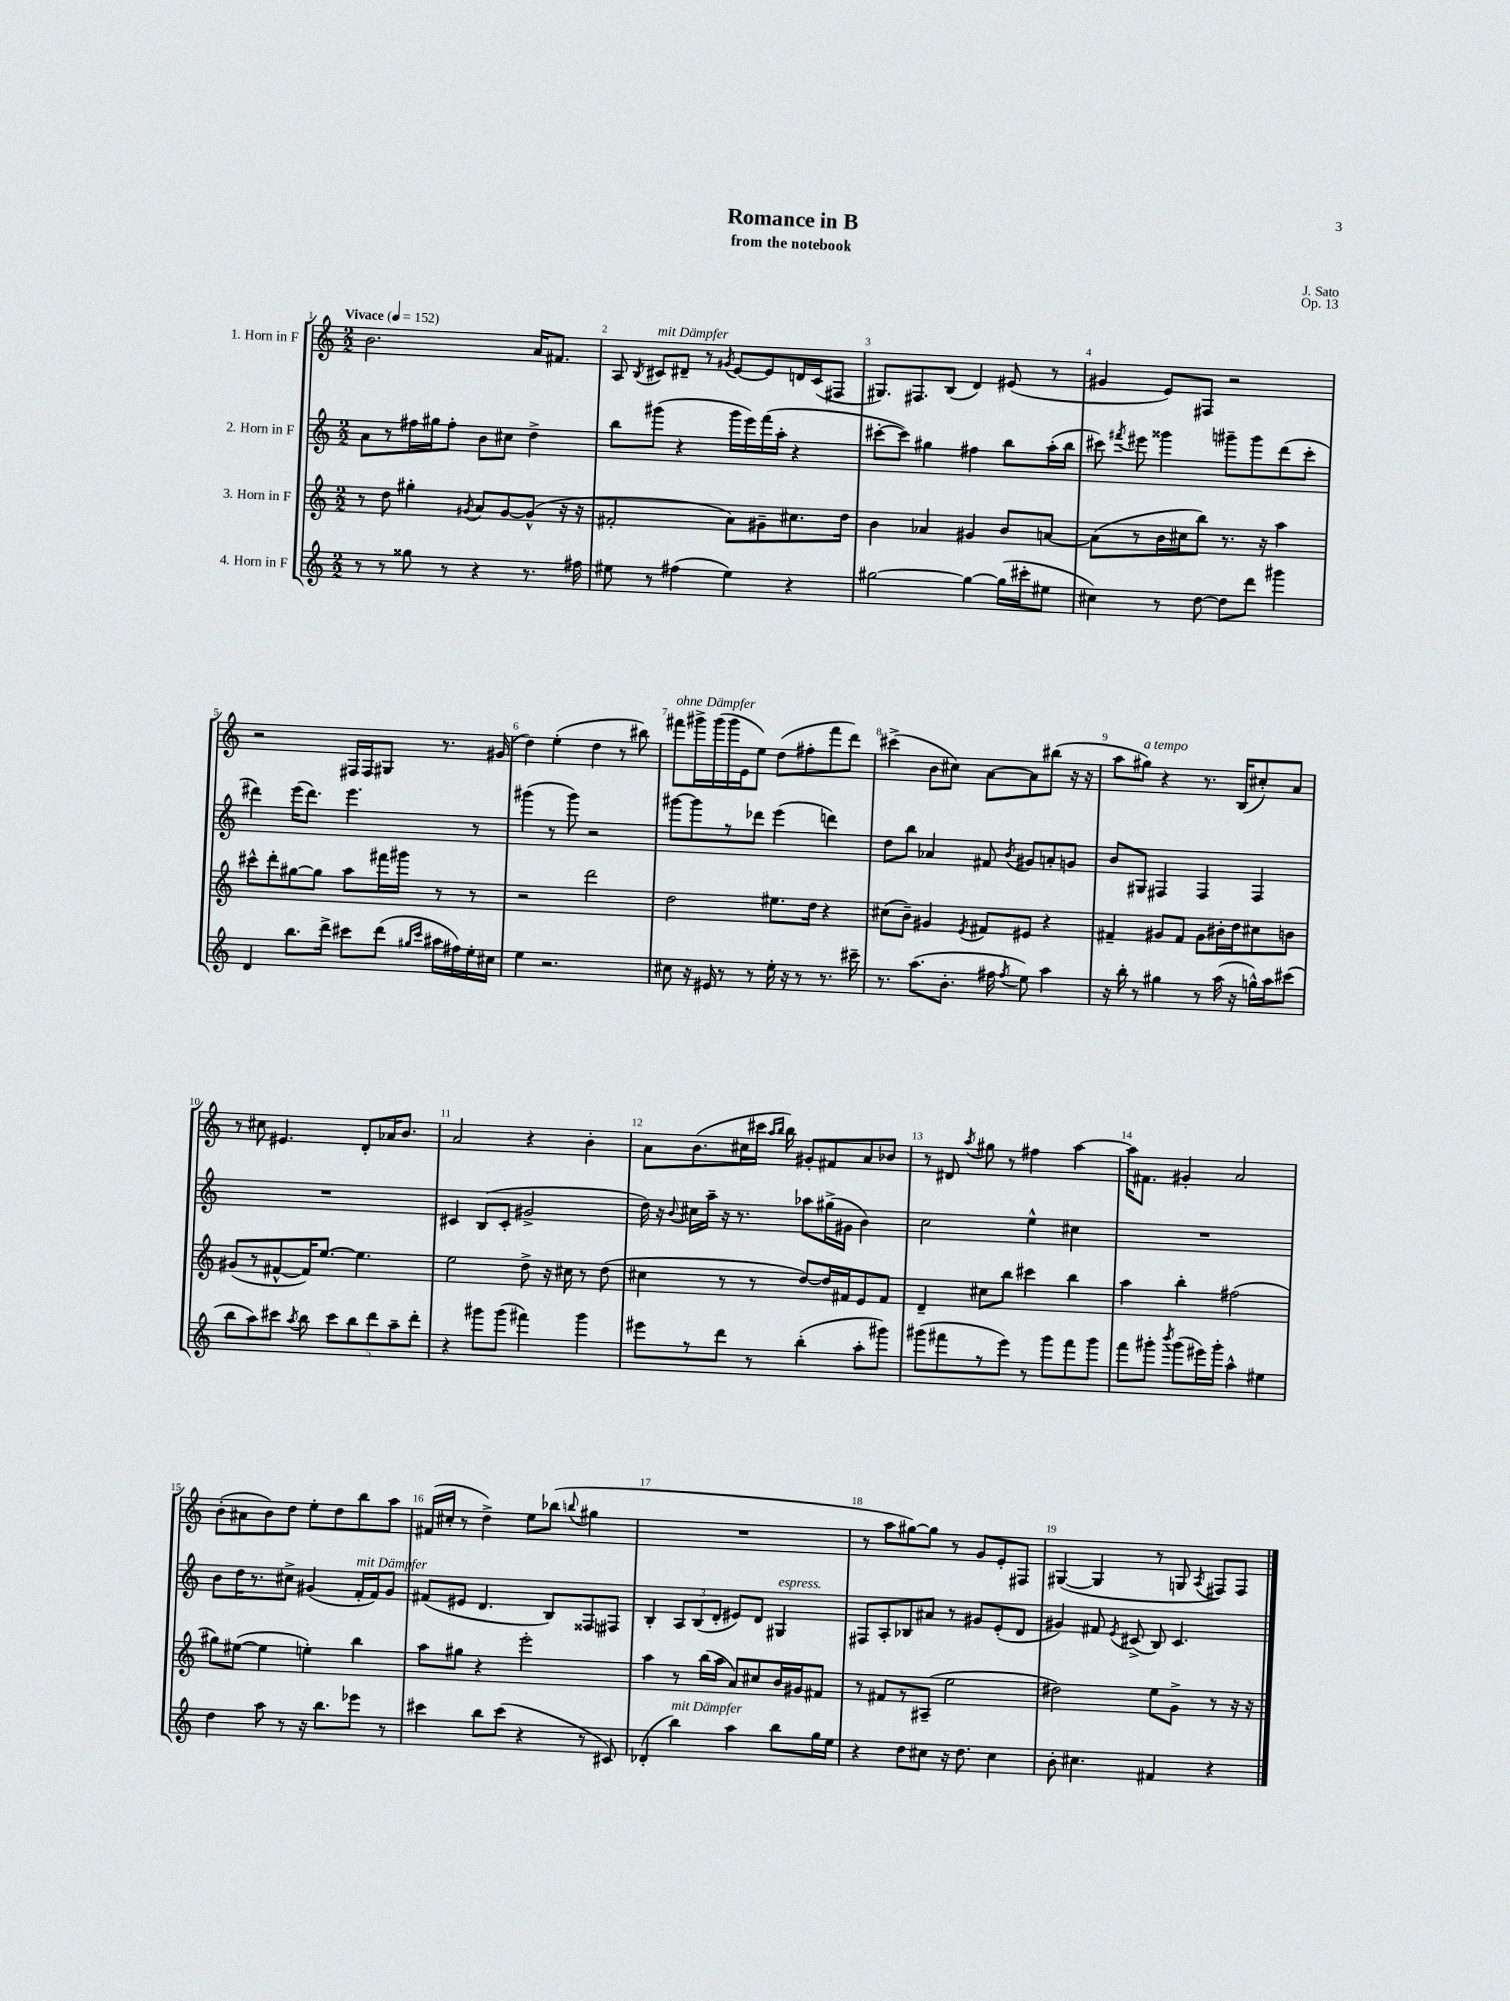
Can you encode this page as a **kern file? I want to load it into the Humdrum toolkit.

**kern	**kern	**kern	**kern
*staff4	*staff3	*staff2	*staff1
*clefG2	*clefG2	*clefG2	*clefG2
*k[]	*k[]	*k[]	*k[]
*M2/2	*M2/2	*M2/2	*M2/2
*MM152	*MM152	*MM152	*MM152
8r	8r	8a	2.b
8r	8dd	8r	.
8gg##	4gg#'	16ff#	.
.	.	16gg#	.
8r	.	8ff#'	.
.	8qg#	.	.
4r	8a	8b	.
.	[8g#	8cc#	.
8.r	(8g#^^]	4dd^	16a
.	.	.	8.f#
.	16r	.	.
16ff#	16r	.	.
=	=	=	=
8ee#	2f#'	8bb	8A
.	.	.	8qB
8r	.	(8ggg#	8c#
(4ff#	.	4r	8d#~
.	.	.	8r
.	.	.	8qg#
4ee#)	8a)	16ggg#	[8e
.	.	16eee)	.
.	8g#~	(16fff	8e]
.	.	16aa'	.
4r	8.cc#	4r	16d
.	.	.	(16c#
.	.	.	8F#
.	16dd	.	.
=	=	=	=
[2gg#	4b	[8ccc#'	8.G#)
.	.	8ccc#])	.
.	.	.	8.F#
.	4a-	4gg#	.
.	.	.	(8B
4gg#_	4g#	4ff#	4d)
(16gg#]	8b	8bb	(8e#
16ccc#'	.	.	.
8ee#	[8a	(16aa'	8r
.	.	16bb	.
=	=	=	=
4cc#)	(8a]	8ccc#)	4g#
.	.	8qfff#	.
.	8r	8eee#	.
8r	16b	4ggg##	8e)
.	16cc#	.	.
[8dd	8bb)	.	8F#
8dd]	8.r	8ggg#~	2r
8ddd	.	8ggg#	.
.	16r	.	.
4ggg#	4aa	(8ddd	.
.	.	8ccc#'	.
=	=	=	=
4d	8ccc#^^	4ddd#)	2r
.	8ddd'	.	.
8.bb	[8gg#	(16eee	.
.	.	8.ddd#)	.
.	8gg#]	.	.
16ddd^	.	.	.
8ccc#	8aa	4.eee	16F#
.	.	.	16F#
(8ddd	16fff#	.	8G#
.	16ggg#	.	.
16qqgg#	.	.	.
16qqccc#	.	.	.
16aa#	8r	.	8.r
16ff#)	.	.	.
16ee'	8r	8r	.
16cc#	.	.	(16g#
=	=	=	=
4ee	2r	(4ggg#	4dd)
2.r	.	8r	(4ee'
.	.	8ggg#)	.
.	2ddd	2r	4dd
.	.	.	8r
.	.	.	8bb#)
=	=	=	=
8cc#	2dd	[8ggg#	8fff#
16r	.	8ggg#]	16ggg#^
16e#	.	.	(16ggg#
8r	.	8r	16ggg#
.	.	.	16e
8r	.	8ddd-	8ee)
16ee'	8.ee#	(4eee	(8dd
16r	.	.	.
8r	.	.	8ff#'
.	16dd	.	.
8.r	4r	4ddd)	8fff#
.	.	.	8ddd)
16ccc#~	.	.	.
=	=	=	=
8.r	(8cc#	8dd	(4ccc#^
.	8b~)	8bb	.
(8.aa	.	.	.
.	4g#	4a-	8b
8.b'	.	.	8cc#)
.	8qe	.	.
.	8f#	8f#	[8a
16ff#	.	.	.
8qff#	.	8qb	.
8ee)	8e#	8g#	8a]
4aa	4r	8a'	(8bb#
.	.	8g	16r
.	.	.	16r
=	=	=	=
16r	4f#~	8b	8aa
16bb'	.	.	.
8r	.	8G#	8gg#)
4gg#	8g#	4F#	4r
.	8f#	.	.
8r	8g#	4F#	8.r
(16aa	16b#'	.	.
16r	16dd	.	(16B
16gg^^)	8cc#	4F#	8cc#')
16aa	.	.	.
(8ccc#	8b	.	8a
=	=	=	=
8bb	(8g#	1r	8r
8aa)	8r	.	8cc#
8ccc#	[8f#^^	.	4.e#
8qaa	.	.	.
8bb	16f#])	.	.
.	[8.ee	.	.
10ccc#	.	.	.
10bb	.	.	.
.	4.ee]	.	8d'
10ddd	.	.	.
.	.	.	16a-
10aa~	.	.	.
.	.	.	8.b
10ddd'	.	.	.
=	=	=	=
4r	2ee	4c#	2a
8ggg#	.	(8B	.
(8ggg#	.	8c#'	.
4fff#)	8dd^	2g#^	4r
.	16r	.	.
.	16cc#	.	.
4ggg#	8r	.	4b'
.	(8dd	.	.
=	=	=	=
8eee#	4cc#	16dd)	8a
.	.	16r	.
.	.	8qqb	.
8r	.	16cc#	(8.b
.	.	16aa~	.
8ddd	8r	16r	.
.	.	8.r	16cc#
8r	8r	.	16ccc#
.	.	.	16qqaa
.	.	.	16qqbb
.	.	.	16bb)
(4bb'	[8dd)	8aa-	8g#'
.	16dd]	(16gg#^	8f#
.	16f#	16g#	.
8aa'	8e	4b)	8a
8ggg#)	8f#	.	8b-
=	=	=	=
(8ggg#	4d~	2cc	8r
8fff#	.	.	8d#
.	.	.	8qaa
8r	8cc#	.	8gg#
8eee)	8bb	.	8r
8r	4ccc#	4ee^^	4ff#
8ggg#	.	.	.
8fff#	4bb	4cc#	[4aa
8ggg#	.	.	.
=	=	=	=
8fff	4aa	1r	16aa]
.	.	.	8.f#
8ggg#'	.	.	.
8qbbb	.	.	.
(8ggg#	4bb'	.	4g#'
16eee#)	.	.	.
16ggg#'	.	.	.
4aa^^	(2ff#	.	2a
4ee#	.	.	.
=	=	=	=
4dd	8gg#)	8b	(8b'
.	([8ee#	16dd	8a#
.	.	8.r	.
8aa	4ee#]	.	8b)
8r	.	8cc#^	8dd
16r	4ee')	(4g#	8ee'
8.bb	.	.	.
.	.	.	8dd
8eee-	4bb	16f'	8bb
.	.	16f)	.
8r	.	8g#	8aa
=	=	=	=
4ccc#	8aa	(8f#	(16f#
.	.	.	16cc#'
.	8gg#	8e#	8r
8bb	4r	4.d	4dd^)
(8ccc#	.	.	.
4r	2eee'	.	8ee
.	.	8B)	(8bb-
.	.	.	8qqbb
8r	.	8F##	4gg#
8c#)	.	8F#	.
=	=	=	=
(4d-'	4aa	4B'	1r
4bb)	8r	12A	.
.	.	(12B	.
.	(16bb	.	.
.	.	12d'	.
.	16aa	.	.
4aa	8a)	8e#)	.
.	8cc#	8d	.
8bb	16b	4G#	.
.	16g#	.	.
16gg	8f#	.	.
16ee	.	.	.
=	=	=	=
4r	8r	8F#	8r
.	8f#	8A'	8aa
8dd	8r	8B-	[8gg#)
8cc#	(8A#~	8a#	8gg#]
16r	2ee	8r	8r
8.dd	.	.	.
.	.	8g#	8g
4cc#	.	(8e'	8e'
.	.	8d	8F#
=	=	=	=
8b'	2dd#)	4g#)	([4G#
4.cc#	.	.	.
.	.	8f#	4G#]
.	.	8qe	.
.	.	(8c#^	.
4f#	8ee	8B)	8r
.	8g^	4.c#	8G
.	.	.	8qA
4r	8r	.	8F#)
.	16r	.	8F#
.	16r	.	.
==	==	==	==
*-	*-	*-	*-
